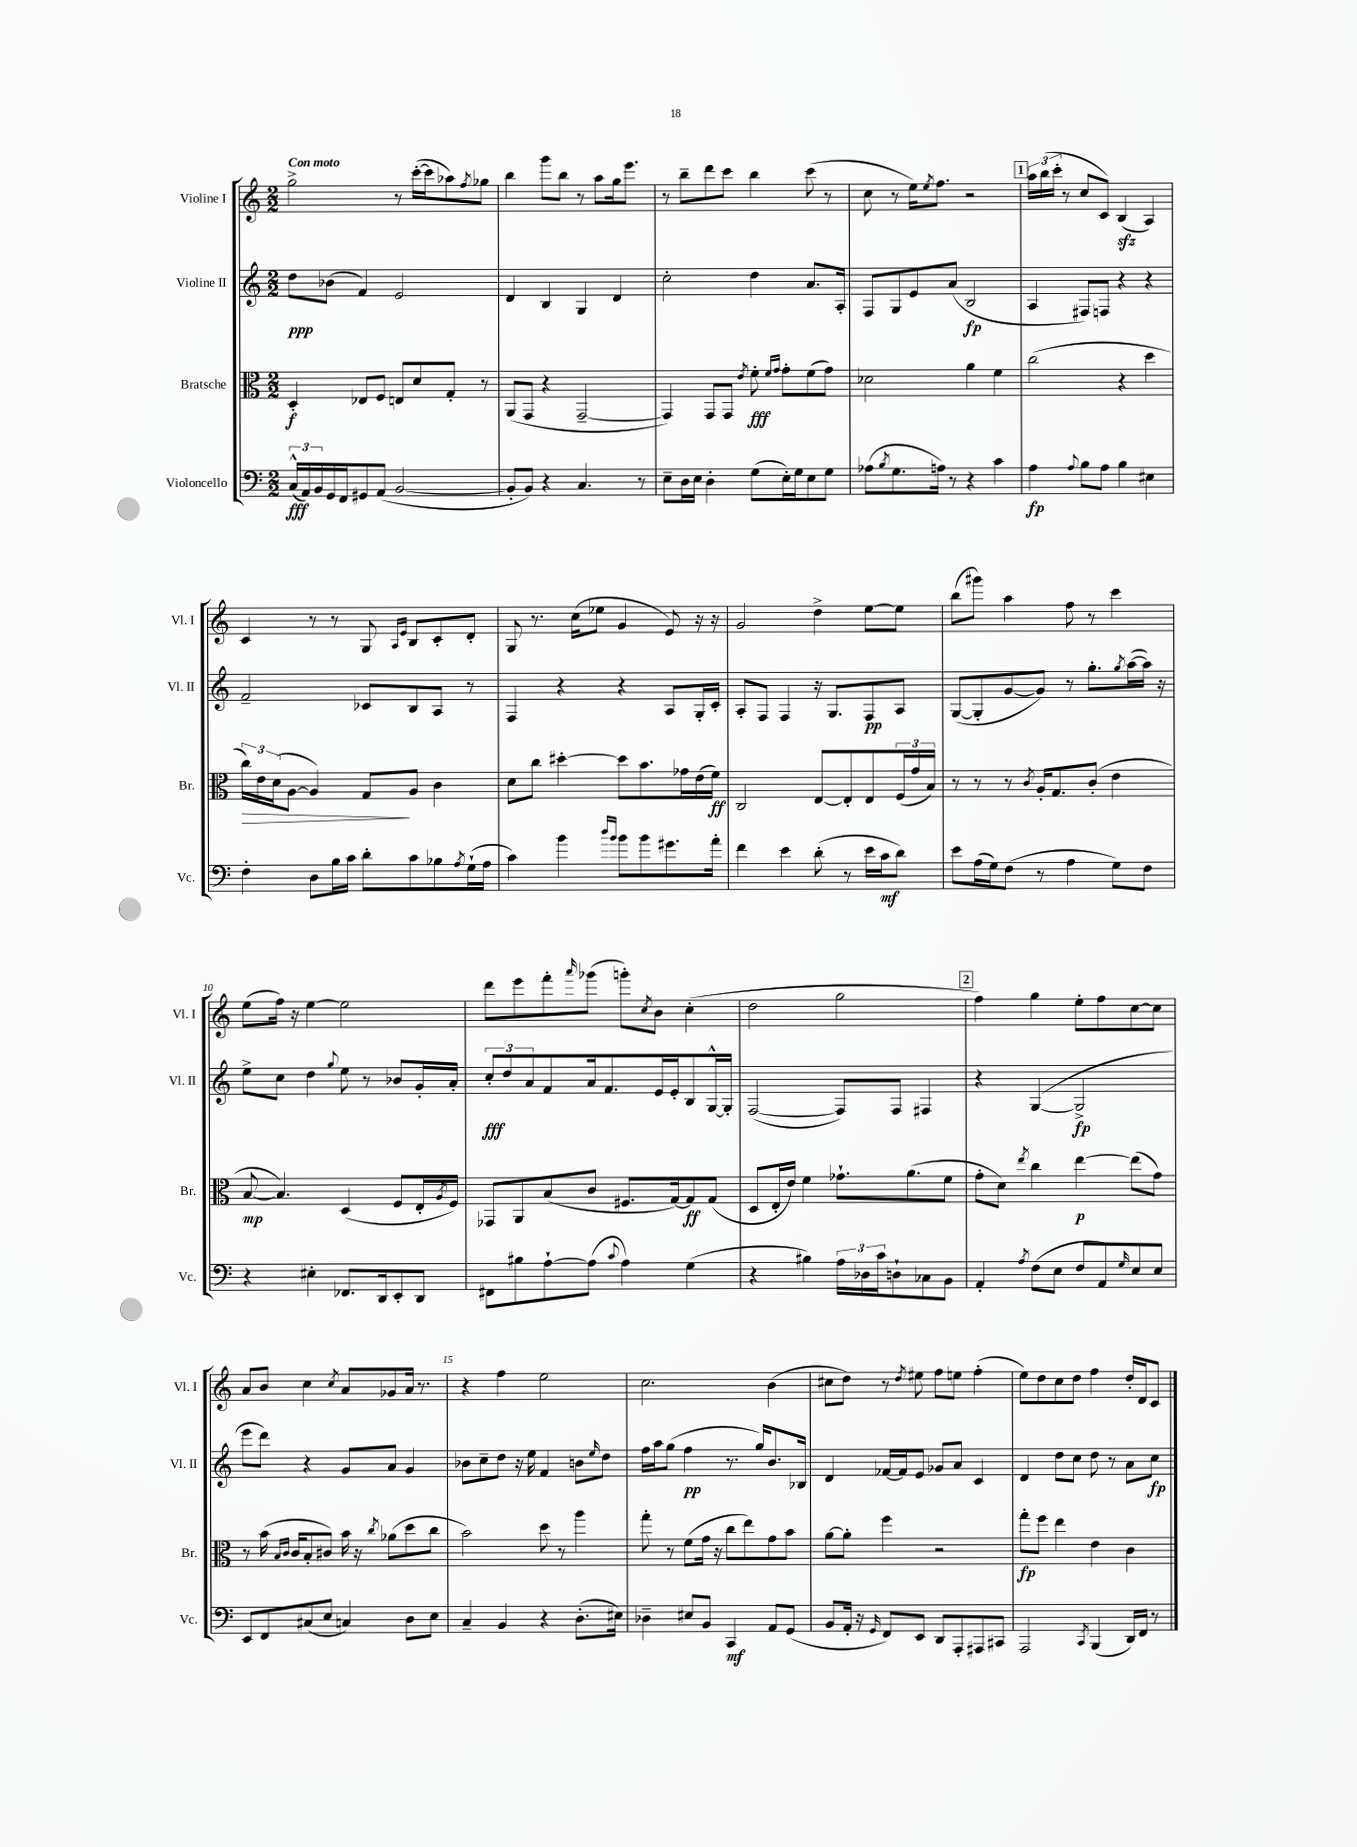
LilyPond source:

<<
\new StaffGroup <<
\new Staff = "s0" \with { instrumentName = "Violine I" shortInstrumentName = "Vl. I" } {
    \clef treble \key c \major \numericTimeSignature \time 2/2 \tempo "Con moto"
    g''2-> r8 c'''16~-.( c'''16 aes''8) \acciaccatura { f''8 } ges''8 |
    b''4 g'''8 b''8 r8 a''8 g''16 e'''8. |
    r8 b''8-- d'''8 c'''8 b''4 c'''8( r8 |
    c''8 r8 e''16) \acciaccatura { e''8 } f''8. r2 |
    \mark \markup { \box "1" } \tuplet 3/2 { a''16 b''16( c'''16-. } r8 c''8 c'8) b4\sfz( a4) |
    c'4 r8 r8 g8 \grace { a16 e'16 } b8 c'8-. d'8-. |
    g8 r8. c''16( ees''8 g'4 e'8) r16 r16 |
    g'2 d''4-> e''8~ e''8 |
    b''8( gis'''8) a''4 f''8 r8 c'''4 |
    e''8( f''16) r16 e''4~ e''2 |
    d'''8 e'''8 f'''8-. \grace { a'''16 } ges'''8( g'''8-.) \acciaccatura { c''8 } b'8 c''4-.( |
    d''2 g''2 |
    \mark \markup { \box "2" } f''4) g''4 e''8-. f''8 c''8~ c''8 |
    a'8 b'8 c''4 \acciaccatura { c''8 } a'8 ges'8 a'16 r8. |
    r4 f''4 e''2 |
    c''2. b'4( |
    cis''8 d''8) r8 \acciaccatura { d''8 } eis''8 f''8 e''8 f''4-.( |
    e''8) d''8 c''8 d''8 f''4 d''16-. d'16 c'8 \bar "|." |
}
\new Staff = "s1" \with { instrumentName = "Violine II" shortInstrumentName = "Vl. II" } {
    \clef treble \key c \major \numericTimeSignature \time 2/2
    d''8\ppp bes'8( f'4) e'2 |
    d'4 b4 g4 d'4 |
    c''2-. d''4 a'8. a16-. |
    f8 g8 e'8 a'8( b2\fp |
    \mark \markup { \box "1" } a4 fis8) f8 r4 r4 |
    f'2-- ces'8 b8 a8 r8 |
    f4 r4 r4 a8 g16-. c'16-. |
    a8-. f8 f4 r16 g8. f8\pp a8 |
    g8~( g8-. g'8~ g'8) r8 g''8.-. \acciaccatura { g''8 } a''16~( a''16) r16 |
    e''8-> c''8 d''4 \appoggiatura { g''8 } e''8 r8 bes'8 g'16-. a'16-. |
    \tuplet 3/2 { c''8-.\fff d''8 a'8 } f'8 a'16 f'8. e'16 e'16-. b8 g16~-^ g16-. |
    f2~( f8) f8 fis4 |
    \mark \markup { \box "2" } r4 g4~( g2->\fp |
    e'''8 d'''8) r4 g'8 a'8 g'4 |
    bes'8 c''8-- d''8 r16 e''16 f'4 b'8 \grace { e''16 } d''8 |
    f''16 a''16 g''8( f''4\pp r8. g''16) b'8. bes16 |
    d'4 fes'16~ fes'16 e'8 ges'8 a'8 c'4 |
    d'4 d''8 c''8 d''8 r8 a'8 c''8\fp \bar "|." |
}
\new Staff = "s2" \with { instrumentName = "Bratsche" shortInstrumentName = "Br." } {
    \clef alto \key c \major \numericTimeSignature \time 2/2
    d4-.\f ees8 f8 e8 d'8 g8-. r8 |
    a,8( g,8 r4 g,2~-- |
    g,4) g,8 g,8 \acciaccatura { e'8 } f'8-.\fff \grace { f'16 g'16 } g'8-. f'8( g'8) |
    des'2 a'4 f'4 |
    \mark \markup { \box "1" } c''2( r4 d''4 |
    \tuplet 3/2 { c''16\>) e'16 d'16( } a8~ a4) g8\! a8 c'4 |
    d'8 c''8 dis''4~-. dis''8 b'8. ges'16 e'16( f'16\ff) |
    c2 e8~ e8-. e8 \tuplet 3/2 { f16( g'16 b16) } |
    r8 r8 r8 \acciaccatura { c'8 } a16-. g8. c'8-.( e'4 |
    b8~\mp b4.) d4( f8 e16-. \acciaccatura { a8 } f16) |
    ges,8 a,8 b8( c'8 fis8. g16~) g8\ff g8( |
    d8 e16-. e'16) f'4 ges'8.-! a'8.( f'8 |
    \mark \markup { \box "2" } g'8-. d'8) \acciaccatura { e''8 } c''4 e''4~\p e''8( g'8) |
    r8 b'16( \grace { b16 c'16 } c'16 b8-. cis'8) b'16 r16 \acciaccatura { c''8 } aes'8( d''8 c''8 |
    b'2) d''8 r8 a''4 |
    g''8-. r8 f'8( g'16 r16 c''8 e''8) g'8 b'8 |
    a'8~ a'8-. f''4 r2 |
    g''8-.\fp f''8 e''4 e'4 c'4 \bar "|." |
}
\new Staff = "s3" \with { instrumentName = "Violoncello" shortInstrumentName = "Vc." } {
    \clef bass \key c \major \numericTimeSignature \time 2/2
    \tuplet 3/2 { c16-^\fff( a,16) b,16 } g,16 f,16 gis,8 a,8( b,2~ |
    b,8-. b,8) r4 c4. r8 |
    e8-- d16 e16 d4-. g8( e16-.) g16 e8 g8 |
    aes8( \acciaccatura { b8 } g8. a16) r8 r4 c'4 |
    \mark \markup { \box "1" } a4\fp \appoggiatura { a8 } b8 a8 b4 eis4 |
    f4-. d8 b16 c'16 d'8-. c'8 bes8 \acciaccatura { a8 } g16-!( a16 |
    c'4) b'4 \grace { d''16 b'16 } b'8 b'8 gis'8. a'16-. |
    f'4 e'4 d'8-.( r8 e'16 c'16\mf d'8) |
    e'8 a16( g16) f8( r8 a4 g8) f8 |
    r4 eis4-. fes,8. d,16 e,8-. d,8 |
    fis,8 bis8 a8~-! a8( \appoggiatura { c'8 } a4) g4( |
    r4 bis4) \tuplet 3/2 { a16 des16 c'16 } d8-! ces8 b,8 |
    \mark \markup { \box "2" } a,4-. \acciaccatura { a8 } f8( e8 f8 a,8) \grace { g16 } e8 e8 |
    e,8 f,8 cis8( e8 c4) d8 e8 |
    c4-- b,4 r4 d8.-.( eis16) |
    des4-- eis8 b,8 c,4\mf a,8 g,8( |
    b,8 a,16-. r16 \grace { g,16 } f,8) e,8 d,8 a,,8-. ais,,8 cis,8 |
    a,,2 \acciaccatura { c,8 } b,,4( d,16) f,16 r8 \bar "|." |
}
>>
>>
\layout { \context { \Score \override BarNumber.break-visibility = ##(#f #t #t) barNumberVisibility = #(every-nth-bar-number-visible 5) } }
